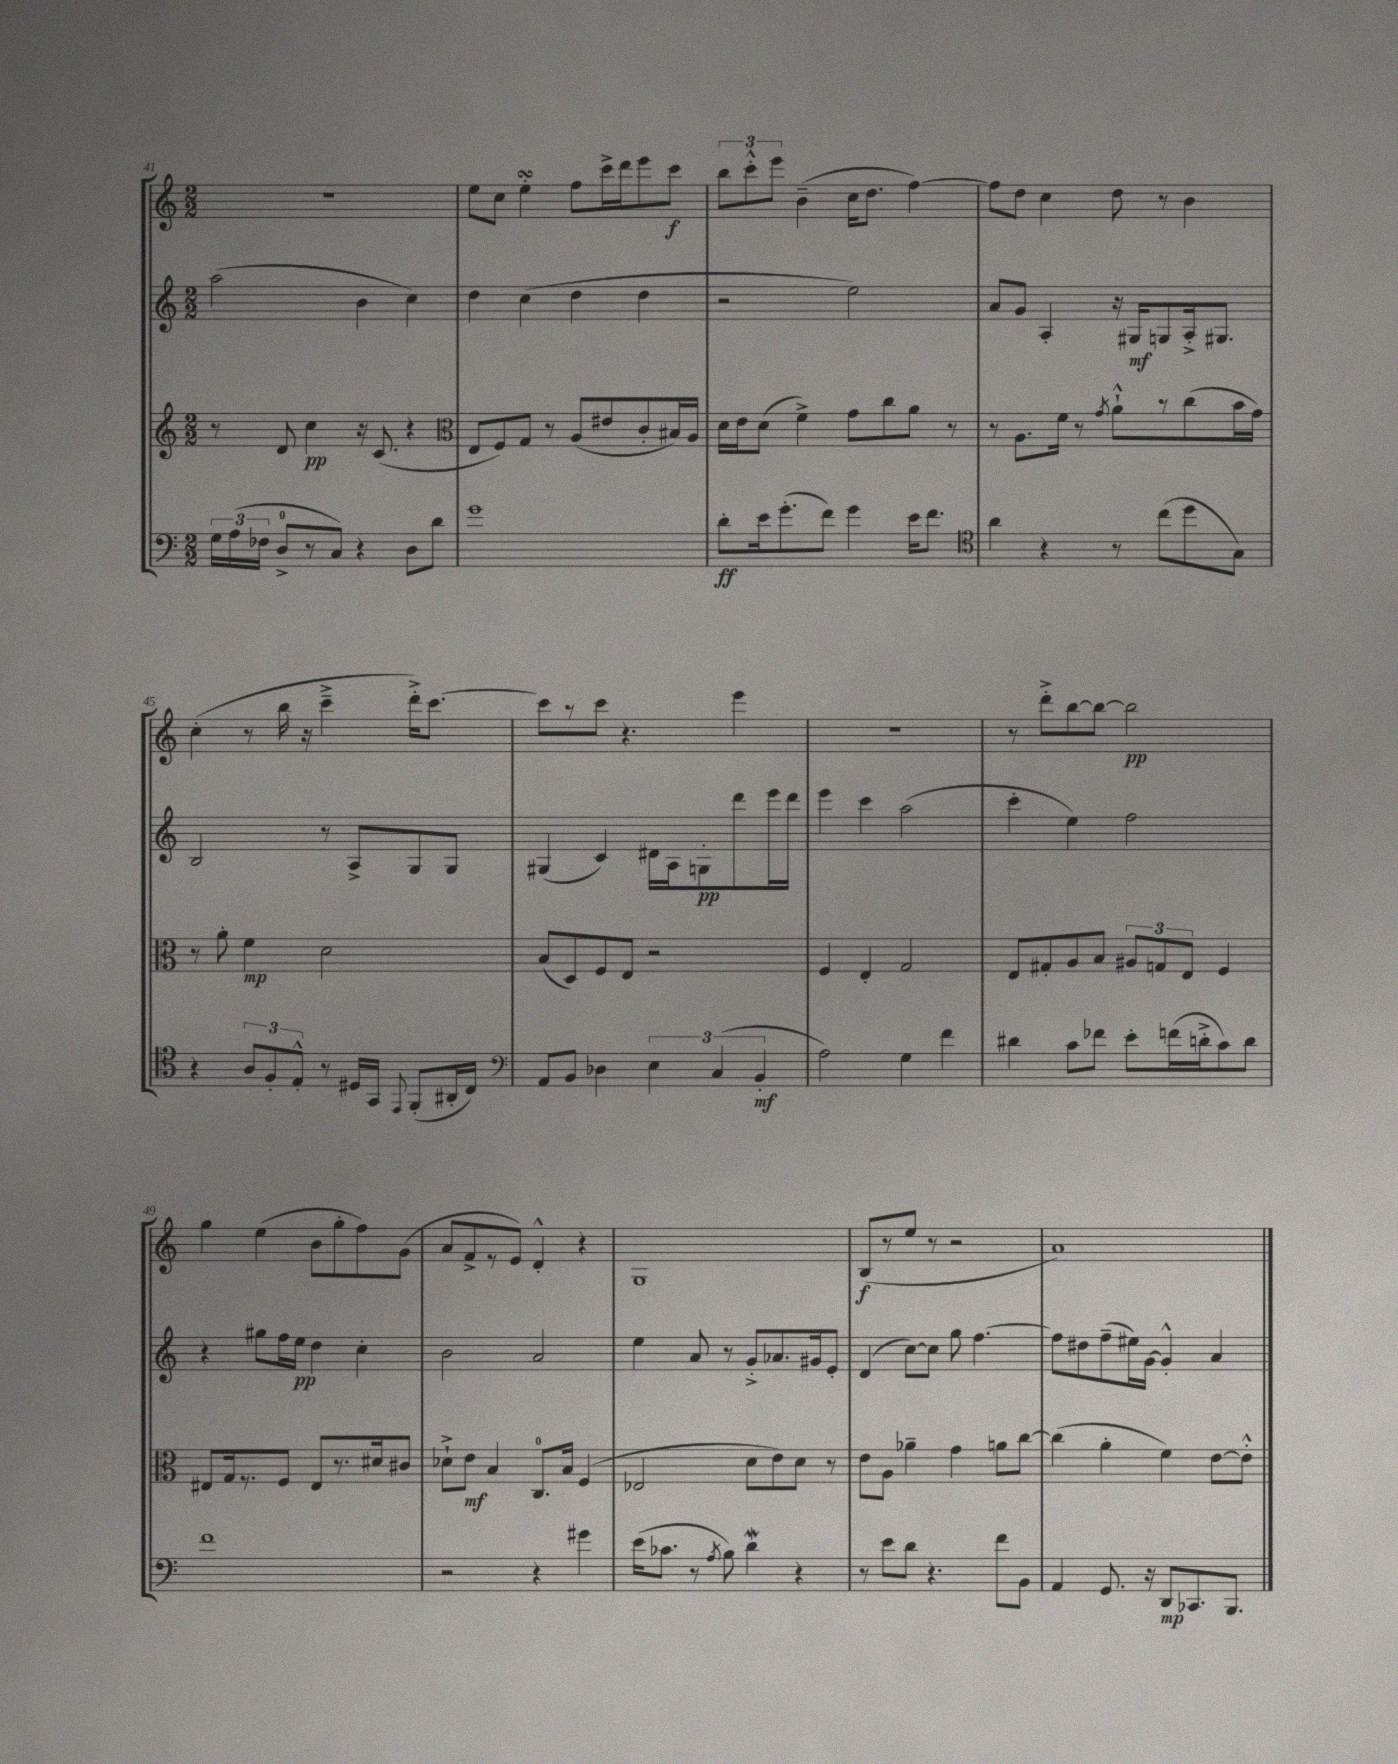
<<
\new StaffGroup <<
\new Staff = "s0" {
    \clef treble \key c \major \numericTimeSignature \time 2/2
    \autoBeamOff R1 |
    e''8[ c''8] e''4-.\turn f''8[ c'''16-> d'''16 e'''8 c'''8]\f |
    \tuplet 3/2 { b''8[ c'''8-.-^ e'''8] } b'4--( c''16[ d''8.] f''4~) |
    f''8[ d''8] c''4 d''8 r8 b'4 |
    c''4-.( r8 b''16 r16 c'''4---> d'''16[-.->) c'''8.]~ |
    c'''8[ r8 c'''8] r4. e'''4 |
    R1 |
    r8 d'''8[-.-> b''8~ b''8]~ b''2\pp |
    g''4 e''4( b'8[ g''8-. f''8) g'8]( |
    a'8[ f'8-> r8 e'8]) d'4-.-^ r4 |
    g1 |
    b8[\f( r8 e''8] r8 r2 |
    a'1) \bar "|." |
}
\new Staff = "s1" {
    \clef treble \key c \major \numericTimeSignature \time 2/2
    \autoBeamOff a''2( b'4 c''4) |
    d''4 c''4( d''4 d''4 |
    r2 e''2) |
    a'8[ g'8] a4-. r16 gis16[\mf g8 a16-.-> gis8.] |
    b2 r8 a8[-> g8 g8] |
    gis4( c'4) dis'16[ a16 g8-.\pp d'''8 e'''16 d'''16] |
    e'''4 c'''4 a''2( |
    c'''4-. e''4) f''2 |
    r4 gis''8[ f''16 e''16]\pp d''4 c''4-. |
    b'2 a'2 |
    e''4 a'8 r8 g'8[-.-> aes'8. gis'16 e'8]-. |
    d'4( c''8[~) c''8] g''8 f''4.~ |
    f''8[ dis''8 f''8--( eis''16) g'16]~ g'4-.-^ a'4 \bar "|." |
}
\new Staff = "s2" {
    \clef treble \key c \major \numericTimeSignature \time 2/2
    \autoBeamOff r8 d'8 c''4\pp r16 c'8.( r4 |
    \clef alto e8[ f8) g8] r8 a8[( eis'8 c'8-. bis16) a16] |
    d'16[ e'16 d'8]( f'4->) g'8[ c''8 a'8] r8 |
    r8 a8.[ f'16] r8 \acciaccatura { g'8 } a'8[-!-^ r8 c''8( b'16 g'16]) |
    r8 a'8-. f'4\mp d'2 |
    b8[( d8) f8 e8] r2 |
    f4 e4-. g2 |
    e8[ gis8-. a8 b8] \tuplet 3/2 { ais8[ g8 e8] } f4 |
    eis8[ g16 r8. f8] eis8[ r8. dis'16 cis'8] |
    des'8[-!-> e'8]\mf b4 c8.[-0 b16] f4( |
    ees2 d'8[ e'8) d'8] r8 |
    e'8[ a8] aes'4-- g'4 a'8[ c''8]~ |
    c''4( a'4-. f'4) e'8[~ e'8]-.-^ \bar "|." |
}
\new Staff = "s3" {
    \clef bass \key c \major \numericTimeSignature \time 2/2
    \autoBeamOff \tuplet 3/2 { g16[ a16( fes16] } d8[-0-> r8 c8]) r4 d8[ d'8] |
    g'1 |
    d'8[-.\ff e'16 g'8.-.( f'8]) g'4 e'16[ f'8.] |
    \clef tenor a'4 r4 r8 c''8[( d''8 g8]) |
    r4 \tuplet 3/2 { a8[ f8-. e8]-.-^ } r8 dis16[ g,16] \appoggiatura { e,8 } f,8[-.( ais,16-. c16]) |
    \clef bass a,8[ b,8] des4 \tuplet 3/2 { e4 c4( b,4-.\mf } |
    a2) g4 f'4 |
    dis'4 c'8[ fes'8] e'8[-. f'16( d'16-.-> c'8) d'8] |
    f'1 |
    r2 r4 gis'4 |
    e'16[( ces'8.] r8 \acciaccatura { a8 } b8) d'4\mordent r4 |
    r8 e'8[ d'8] r4. f'8[ b,8] |
    a,4 g,8. r16 d,8[\mp ces,8. b,,8.] \bar "|." |
}
>>
>>
\layout { \context { \Score currentBarNumber = #41 } }
